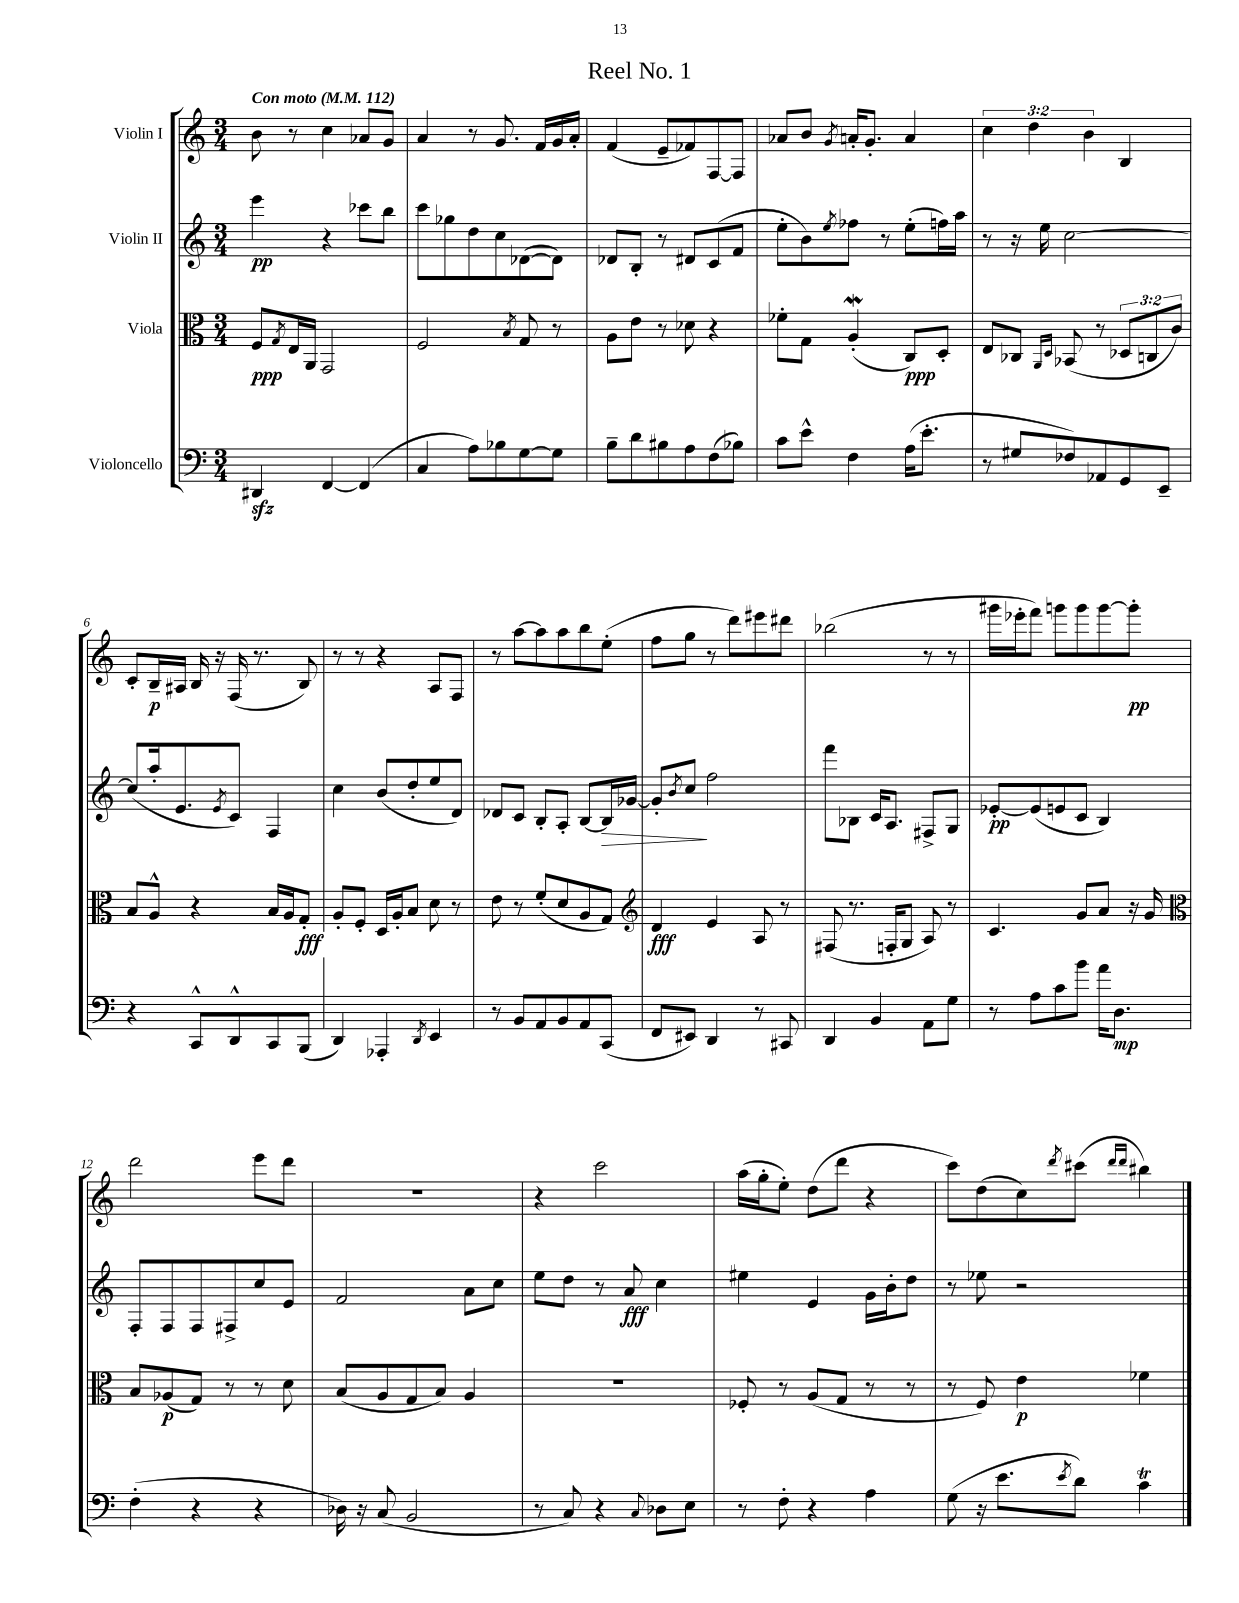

**kern	**kern	**kern	**kern
*staff4	*staff3	*staff2	*staff1
*clefF4	*clefC3	*clefG2	*clefG2
*k[]	*k[]	*k[]	*k[]
*M3/4	*M3/4	*M3/4	*M3/4
*MM112	*MM112	*MM112	*MM112
4DD#	8F	4eee	8b
.	8qG	.	.
.	16E	.	8r
.	16AA	.	.
[4FF	2GG	4r	4cc
(4FF]	.	8ccc-	8a-
.	.	8bb	8g
=	=	=	=
4C	2F	8ccc	4a
.	.	8gg-	.
8A)	.	8dd	8r
8B-	.	8cc	8.g
.	8qB	.	.
[8G	8G	([8d-	.
.	.	.	16f
8G]	8r	8d-])	16g
.	.	.	16a'
=	=	=	=
8B~	8A	8d-	(4f
8d	8e	8B'	.
8B#	8r	8r	8e~
8A	8d-	8d#	8f-)
(8F	4r	(8c	[8F
8B-)	.	8f	8F]
=	=	=	=
8c	8f-'	8ee'	8a-
8e^^	8G	8b)	8b
.	.	8qee	8qg
4F	(4A'	8ff-	16a'
.	.	.	8.g'
.	.	8r	.
(16A	8C)	(8ee'	4a
8.e'	.	.	.
.	8D'	16ff)	.
.	.	16aa	.
=	=	=	=
8r	8E	8r	6cc
8G#	8C-	16r	.
.	.	.	6dd
.	.	16ee	.
.	16qqAA	.	.
.	16qqD	.	.
8F-)	(8BB-	[2cc	.
.	.	.	6b
8AA-	8r	.	.
8GG	12D-	.	4B
.	12C	.	.
8EE~	.	.	.
.	12c)	.	.
=	=	=	=
4r	8B	(8cc]	8c'
.	8A^^	16aa'	16B~
.	.	8.e	16A#
8CC^^	4r	.	16B
.	.	.	16r
.	.	8qe	.
8DD^^	.	8c)	(16F
.	.	.	8.r
8CC	16B	4F	.
.	16A	.	.
(8BBB	8G'	.	8B)
=	=	=	=
4DD)	8A'	4cc	8r
.	8F'	.	8r
4AAA-'	16D	(8b	4r
.	16A'	.	.
.	8B	8dd'	.
8qDD	.	.	.
4EE	8d	8ee	8A
.	8r	8d)	8F
=	=	=	=
8r	8e	8d-	8r
8BB	8r	8c	[8aa
8AA	(8f'	8B'	8aa]
8BB	8d	8A'	8aa
8AA	8A	[8B	8bb
(8CC	8G)	16B]	(8ee'
.	.	[16g-	.
=	=	=	=
*	*clefG2	*	*
8FF	4d	8g-']	8ff
.	.	8qb	.
8EE#)	.	8cc	8gg
4DD	4e	2ff	8r
.	.	.	8ddd)
8r	8A	.	8eee#
8CC#	8r	.	8ddd#
=	=	=	=
4DD	(8F#	8fff	(2bb-
.	8.r	8B-	.
4BB	.	16c	.
.	16F'	8.A	.
.	8G	.	.
8AA	8A)	8F#^	8r
8G	8r	8G	8r
=	=	=	=
8r	4.c	[8e-'	16ggg#
.	.	.	16eee-'
8A	.	(8e-]	8fff)
8c	.	8e	8ggg
8b	8g	8c	8ggg
16a	8a	4B)	[8ggg
8.D	.	.	.
.	16r	.	8ggg']
.	16g	.	.
=	=	=	=
*	*clefC3	*	*
(4F'	8B	8F'	2ddd
.	(8A-	8F	.
4r	8G)	8F	.
.	8r	8F#^	.
4r	8r	8cc	8eee
.	8d	8e	8ddd
=	=	=	=
16D-)	(8B	2f	2.r
16r	.	.	.
(8C	8A	.	.
2BB	8G	.	.
.	8B)	.	.
.	4A	8a	.
.	.	8cc	.
=	=	=	=
8r	2.r	8ee	4r
8C)	.	8dd	.
4r	.	8r	2ccc
.	.	8a	.
8qqC	.	.	.
8D-	.	4cc	.
8E	.	.	.
=	=	=	=
8r	8F-'	4ee#	(16aa
.	.	.	16gg'
8F'	8r	.	8ee')
4r	(8A	4e	(8dd
.	8G	.	8ddd
4A	8r	16g	4r
.	.	16b'	.
.	8r	8dd	.
=	=	=	=
(8G	8r	8r	8ccc)
16r	8F)	8ee-	(8dd
8.e	.	.	.
.	4e	2r	8cc)
8qe	.	.	8qddd
8d)	.	.	(8ccc#
.	.	.	16qqddd
.	.	.	16qqddd
4c	4f-	.	4bb#)
==	==	==	==
*-	*-	*-	*-
